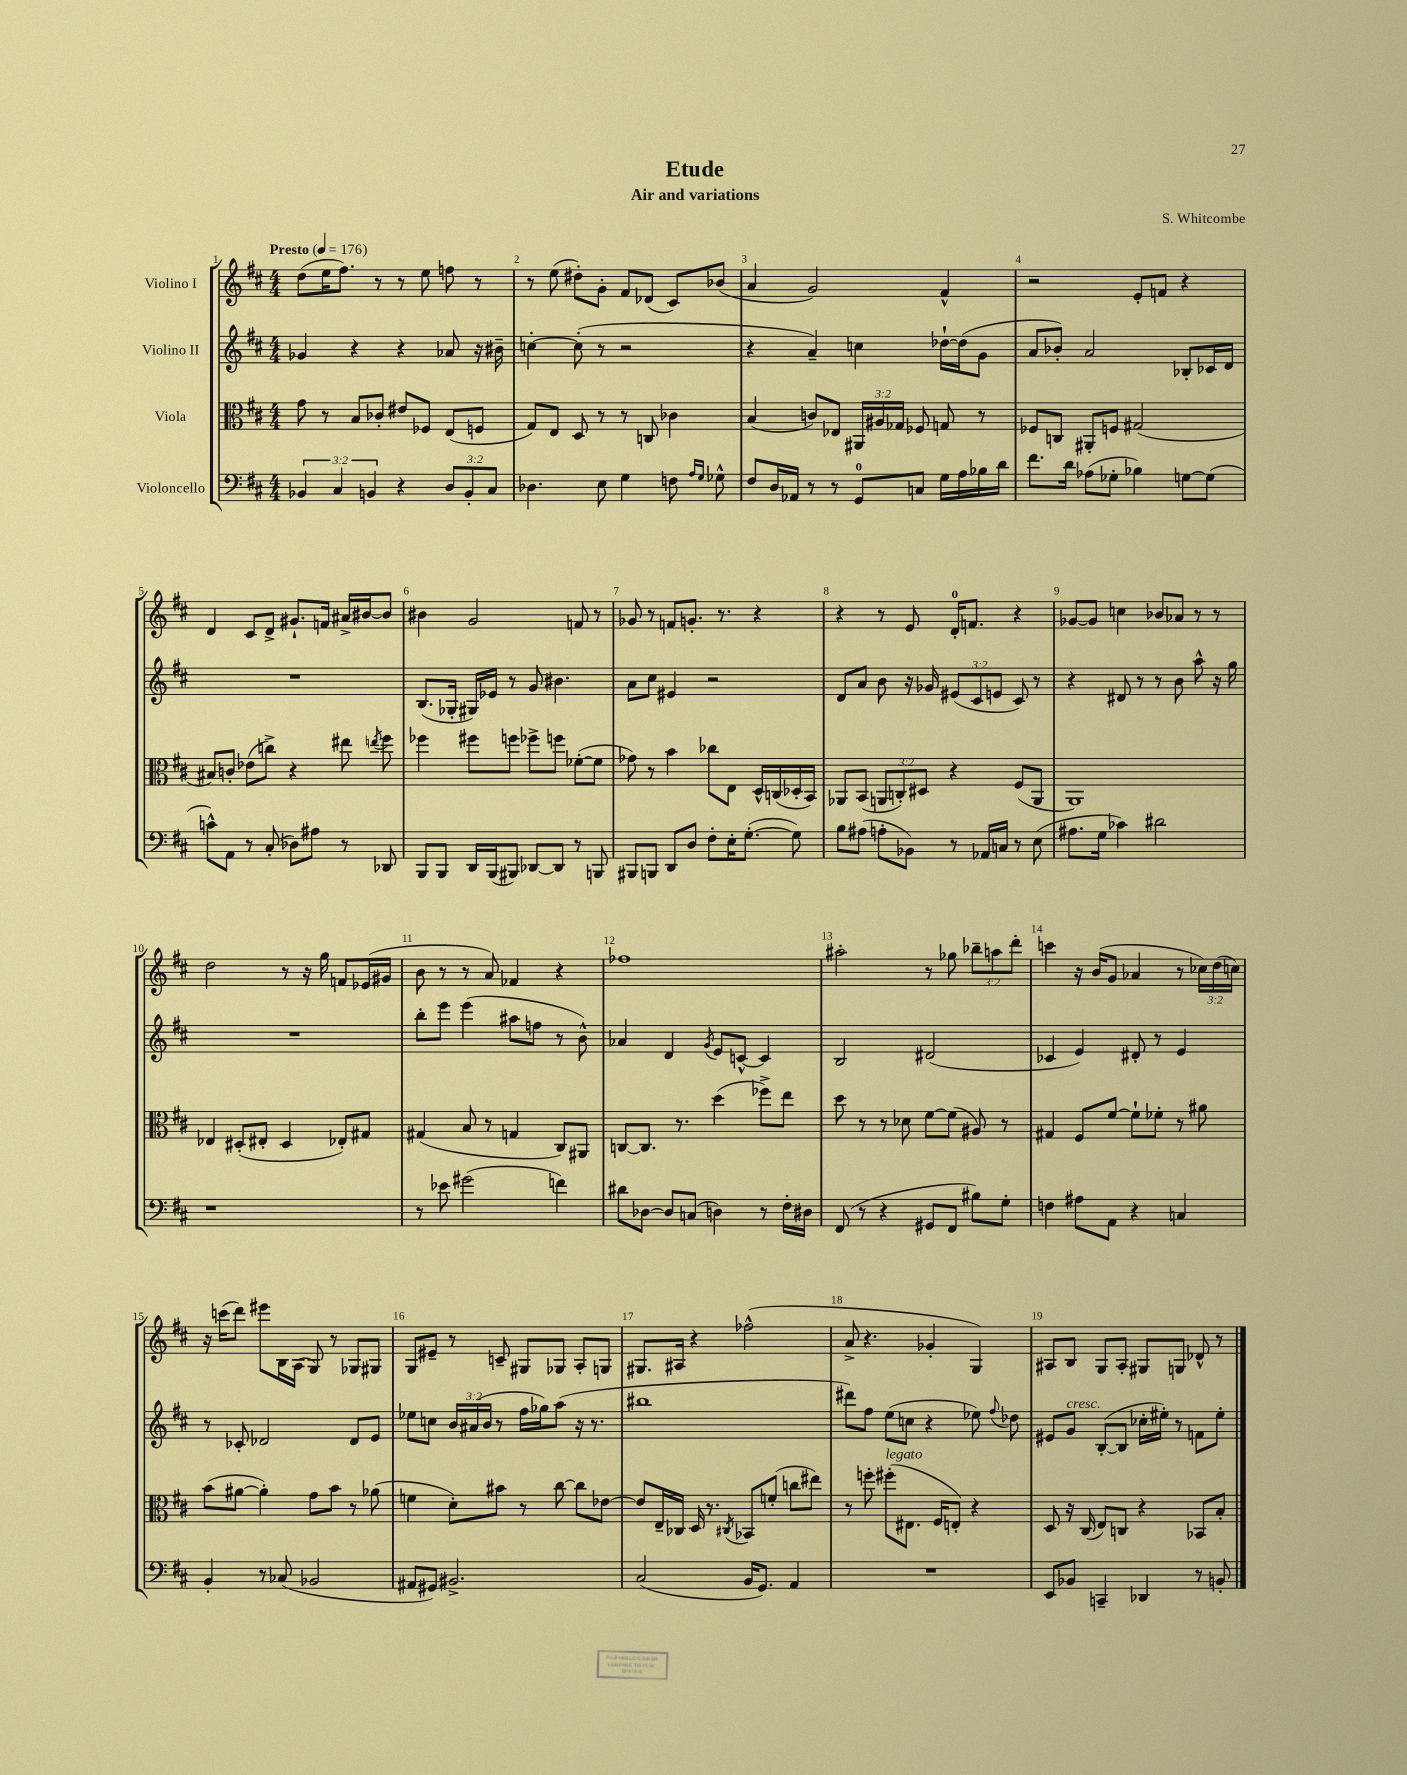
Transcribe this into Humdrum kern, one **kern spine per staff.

**kern	**kern	**kern	**kern
*staff4	*staff3	*staff2	*staff1
*clefF4	*clefC3	*clefG2	*clefG2
*k[f#c#]	*k[f#c#]	*k[f#c#]	*k[f#c#]
*M4/4	*M4/4	*M4/4	*M4/4
*MM176	*MM176	*MM176	*MM176
6BB-	8g	4g-	(8dd
.	8r	.	16ee
6C#	.	.	.
.	.	.	8.ff#)
.	8B	4r	.
6BB	.	.	.
.	8c-'	.	8r
4r	8e#	4r	8r
.	8F-	.	8ee
12D	(8E	8a-	8ff
12BB'	.	.	.
.	8F	16r	8r
12C#	.	.	.
.	.	16b#~	.
=	=	=	=
4.D-	8G)	[4cc'	8r
.	8E	.	(8ee
.	8D	(8cc']	8dd#')
8E	8r	8r	8g'
4G	8r	2r	8f#
.	8C	.	(8d-
8F	4c-	.	8c#)
16qqA	.	.	.
16qqG	.	.	.
8G-^^	.	.	(8b-
=	=	=	=
8F#	(4B	4r	4a
16D	.	.	.
16AA-	.	.	.
8r	8c)	4a~)	2g)
8r	8E-	.	.
8GG	24AA#	4cc	.
.	24A#	.	.
.	24G-	.	.
8C	8F-	.	.
16G	8G	[16dd-`	4f#^^
16A	.	(16dd-]	.
16B-	8r	8g	.
16d	.	.	.
=	=	=	=
8.f#	8F-	8a	2r
.	8C	8b-')	.
16d	.	.	.
(8A-	8AA#'	2a	.
8G-'	8F	.	.
4B-)	(2G#	.	8e'
.	.	.	8f
[8G	.	8B-'	4r
(8G]	.	16c-	.
.	.	16d	.
=	=	=	=
8c^^)	8B#)	1r	4d
8AA	8c'	.	.
8r	(8e-	.	8c#
(8C#'	8cc^)	.	8d^
8D-)	4r	.	8.g#`
8A#	.	.	.
.	.	.	16f
8r	8ee#	.	16a#^
.	.	.	[16b#
.	8qee	.	.
8DD-	8ff#	.	8b#]
=	=	=	=
8BBB	4ff-	(8.B	4b#
8BBB	.	.	.
.	.	16G-'	.
16DD	8ff#	16G#)	2g
(16BBB	.	16e-	.
8BBB#)	8ff	8r	.
[8DD-	8ff-^	8g	.
8DD-]	8ff	4.b#	.
8r	([8f-'	.	8f
8BBB	8f-]	.	8r
=	=	=	=
8BBB#	8g-)	8a	8g-
8BBB	8r	8cc#	8r
8DD	4b	4e#	8f
8D	.	.	8.g'
8F#'	8cc-	2r	.
.	.	.	8.r
16E'	8E	.	.
([8.G'	.	.	.
.	16D^^	.	4r
.	(16C	.	.
8G])	16D-'	.	.
.	16BB)	.	.
=	=	=	=
8B	8AA-	8d	4r
(8A#	(8BB	8a	.
8A'	12AA	8b	8r
.	12C')	.	.
8BB-)	.	16r	8e
.	12D#	.	.
.	.	16g-	.
8r	4r	(12e#	16d'
.	.	.	8.f
.	.	12c#	.
16AA-	.	.	.
.	.	12e	.
16C	.	.	.
8r	(8F#	8c#)	4r
(8E	8AA	8r	.
=	=	=	=
8.A#	1AA)	4r	[8g-
.	.	.	8g-]
16G	.	.	.
4c-)	.	8d#	4cc
.	.	8r	.
2d#	.	8r	8b-
.	.	8b	8a-
.	.	8aa^^	8r
.	.	16r	8r
.	.	16gg	.
=	=	=	=
1r	4E-	1r	2dd
.	(8D#'	.	.
.	8E#'	.	.
.	4D#	.	8r
.	.	.	16r
.	.	.	16gg
.	8E-')	.	8f
.	8G#	.	(16e-
.	.	.	16g#
=	=	=	=
8r	(4G#	8bb'	8b
8e-	.	8eee	8r
(2g#	8B	(4eee	8r
.	8r	.	8a)
.	4G	8aa#	4f-
.	.	8ff	.
4f)	8C#)	8r	4r
.	8AA#	8b^^)	.
=	=	=	=
8d#	[8C	4a-	1ff-
[8D-	8.C]	.	.
8D-]	.	4d	.
.	8.r	.	.
(8C	.	.	.
.	.	8qg	.
4D)	(4dd	8e	.
.	.	[8c^^	.
8r	8ff-^)	4c]	.
16F#'	8ee	.	.
16D#	.	.	.
=	=	=	=
(8FF#	8dd	2B	2aa#'
8r	8r	.	.
4r	8r	.	.
.	8d-	.	.
8GG#	[8f#	(2d#	8r
8FF#	(8f#]	.	8gg-
8B#)	8A#)	.	12bb-~
.	.	.	12aa
8G'	8r	.	.
.	.	.	12ddd'
=	=	=	=
4F	4G#	4c-	4ccc
8A#	8F#	4e)	16r
.	.	.	(16b
8AA	[8f#	.	8g
4r	8f#`]	8d#'	4a-
.	8f-'	8r	.
4C	8r	4e	8r
.	8a#	.	24cc-)
.	.	.	(24dd
.	.	.	24cc)
=	=	=	=
4BB'	(8b	8r	16r
.	.	.	(16ccc
.	[8a#	8c-'	8ddd)
8r	4a#'])	2d-	8eee#
(8C-	.	.	16B
.	.	.	(16A
2BB-	8g	.	8G)
.	8b	.	8r
.	8r	8d-	8G-
.	(8a-	8e	8G#
=	=	=	=
8AA#	4f	8ee-	8G
8GG#)	.	8cc	8e#~
2.BB#^	8d')	24b	8r
.	.	(24a#	.
.	.	24b	.
.	8b#	8r	8c~
.	8r	16ff#	8G#
.	.	16gg-)	.
.	[8cc#	(8aa	8G-
.	8cc#]	16r	8A'
.	.	8.r	.
.	[8e-	.	8G
=	=	=	=
(2C#	8e-]	1bb#	8.G#
.	16E~	.	.
.	16C-	.	16A#
.	16D	.	4r
.	8.r	.	.
.	8qC#	.	.
16BB	8BB-	.	(2ff-^^
8.GG)	.	.	.
.	(8f'	.	.
4AA	8cc	.	.
.	8ee#)	.	.
=	=	=	=
1r	8r	8ddd#)	8a^
.	8ff'	8ff#	4.r
.	(8ff#'	(8ee	.
.	8.E#	8cc	.
.	.	4r	4g-'
.	16F#	.	.
.	8E')	.	.
.	4r	8ee-)	4G)
.	.	8qqff#	.
.	.	8dd-	.
=	=	=	=
8EE	8D	8e#	8A#
8BB-	16r	8g	8B
.	(16C#	.	.
4CC~	8E)	([8B'	8G
.	8C	8B]	8A#'
4DD-	4r	16cc-'	8G#
.	.	16ee#')	.
.	.	8r	8G
8r	8BB-	8f	8d-^^
8BB'	8B'	8ee#'	8r
==	==	==	==
*-	*-	*-	*-
